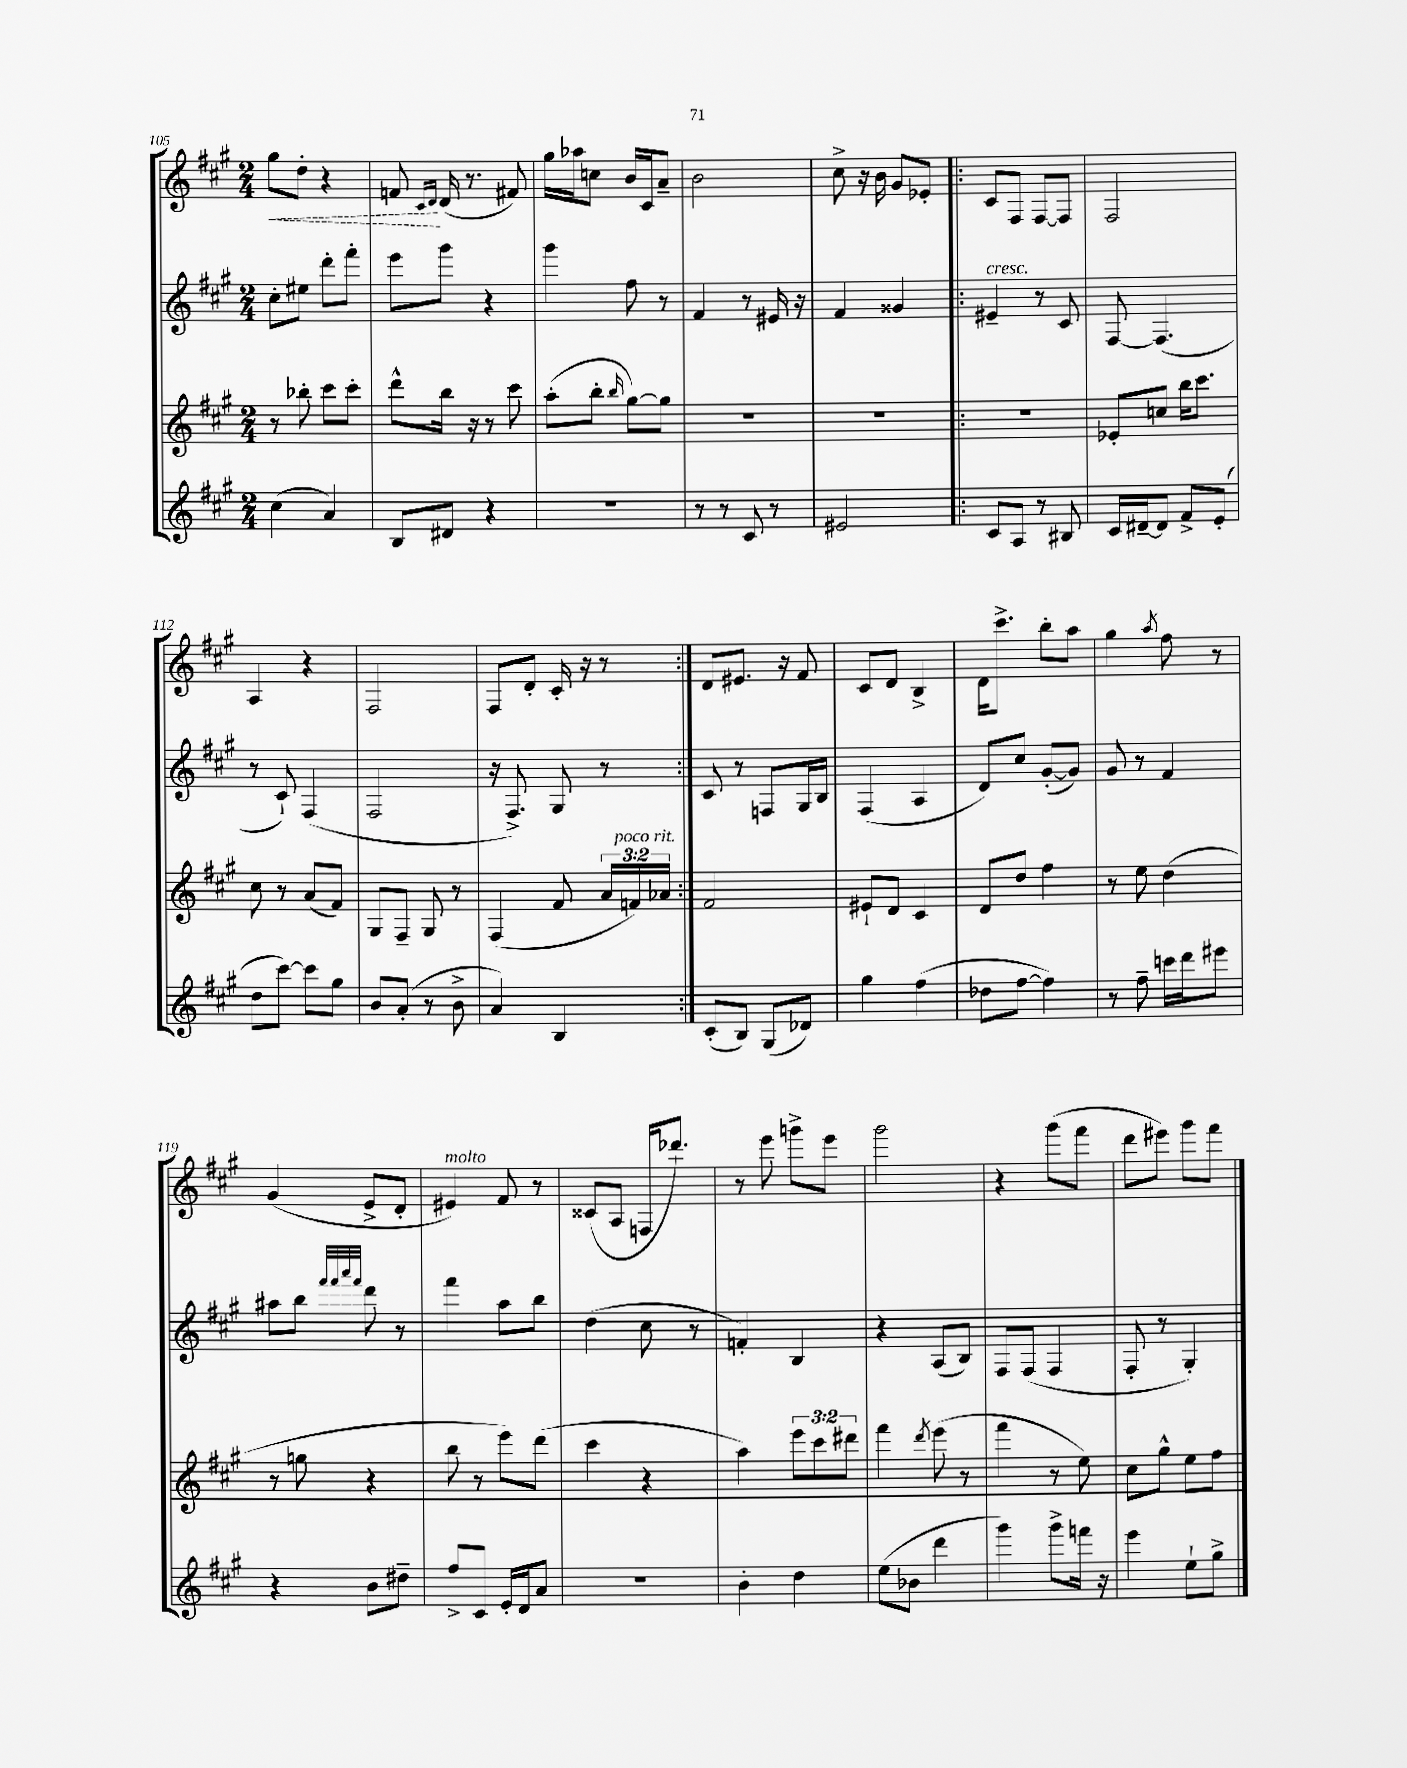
<<
\new StaffGroup <<
\new Staff = "s0" {
    \clef treble \key a \major \numericTimeSignature \time 2/4
    \autoBeamOff \once \override Hairpin.style = #'dashed-line gis''8[\< d''8]-. r4 |
    f'8\! \grace { cis'16[ d'16] } d'16( r8. fis'8) |
    gis''16[ aes''16 c''8] b'16[ cis'16 a'8]-- |
    b'2 |
    cis''8-> r16 b'16 gis'8[ ees'8]-. |
    \repeat volta 2 { cis'8[ fis8] fis8[~ fis8] |
    fis2 |
    a4 r4 |
    fis2 |
    fis8[ d'8]-. cis'16-. r16 r8 | }
    d'8[ eis'8.] r16 fis'8 |
    cis'8[ d'8] b4-> |
    d'16[ cis'''8.]-> b''8[-. a''8] |
    gis''4 \acciaccatura { a''8 } fis''8 r8 |
    gis'4( e'8[-> d'8]-. |
    eis'4^\markup { \italic "molto" }) fis'8 r8 |
    cisis'8[( a8] f16[ des'''8.]) |
    r8 e'''8 g'''8[-> e'''8] |
    gis'''2 |
    r4 gis'''8[( fis'''8] |
    d'''8[ eis'''8]) gis'''8[ fis'''8] \bar "|." |
}
\new Staff = "s1" {
    \clef treble \key a \major \numericTimeSignature \time 2/4
    \autoBeamOff cis''8[-. eis''8] d'''8[-. fis'''8]-. |
    e'''8[ gis'''8] r4 |
    gis'''4 fis''8 r8 |
    fis'4 r8 eis'16 r16 |
    fis'4 gisis'4 |
    \repeat volta 2 { eis'4--^\markup { \italic "cresc." } r8 cis'8 |
    fis8~ fis4.( |
    r8 cis'8-!) fis4( |
    fis2 |
    r16 fis8.->) gis8 r8 | }
    cis'8 r8 f8[ gis16 b16] |
    fis4( a4 |
    d'8[) cis''8] gis'8[~-.( gis'8]) |
    gis'8 r8 fis'4 |
    ais''8[ b''8] \grace { fis'''32[ fis'''32 a'''32 fis'''32] } d'''8 r8 |
    fis'''4 a''8[ b''8] |
    d''4( cis''8 r8 |
    f'4-.) b4 |
    r4 a8[( b8]) |
    fis8[ fis8]( fis4 |
    fis8-. r8 gis4-.) \bar "|." |
}
\new Staff = "s2" {
    \clef treble \key a \major \numericTimeSignature \time 2/4 \override Staff.TupletNumber.text = #tuplet-number::calc-fraction-text
    \autoBeamOff r8 bes''8-. cis'''8[ cis'''8]-. |
    d'''8[-^ b''16] r16 r8 cis'''8 |
    a''8[-.( b''8]-. \grace { b''16 } gis''8[~) gis''8] |
    R2 |
    R2 |
    \repeat volta 2 { R2 |
    ees'8[-. c''8] b''16[ cis'''8.] |
    cis''8 r8 a'8[( fis'8]) |
    gis8[ fis8]-- gis8 r8 |
    fis4( fis'8 \tuplet 3/2 { a'16[ f'16^\markup { \italic "poco rit." }) aes'16] } | }
    fis'2 |
    eis'8[-! d'8] cis'4 |
    d'8[ d''8] fis''4 |
    r8 e''8 d''4( |
    r8 g''8 r4 |
    b''8 r8 e'''8[) d'''8]( |
    cis'''4 r4 |
    a''4) \tuplet 3/2 { e'''8[ cis'''8 dis'''8] } |
    fis'''4 \acciaccatura { d'''8 } e'''8( r8 |
    fis'''4 r8 e''8) |
    cis''8[ gis''8]-^ e''8[ fis''8] \bar "|." |
}
\new Staff = "s3" {
    \clef treble \key a \major \numericTimeSignature \time 2/4
    \autoBeamOff cis''4( a'4) |
    b8[ dis'8] r4 |
    R2 |
    r8 r8 cis'8 r8 |
    eis'2 |
    \repeat volta 2 { cis'8[ a8] r8 bis8 |
    cis'16[ dis'16~-- dis'8] fis'8[-> e'8]-.( |
    d''8[ cis'''8]~) cis'''8[ gis''8] |
    b'8[ a'8]-.( r8 b'8-> |
    a'4) b4 | }
    cis'8[-.( b8]) gis8[( des'8]) |
    gis''4 fis''4( |
    des''8[ fis''8]~ fis''4) |
    r8 fis''8-- c'''16[ d'''16 eis'''8] |
    r4 b'8[ dis''8]-- |
    fis''8[-> cis'8] e'16[-. d'16 a'8] |
    r2 |
    b'4-. d''4 |
    e''8[( bes'8] d'''4 |
    gis'''4) gis'''8[-> f'''16] r16 |
    e'''4 e''8[-! gis''8]-> \bar "|." |
}
>>
>>
\layout { \context { \Score currentBarNumber = #105 } }
